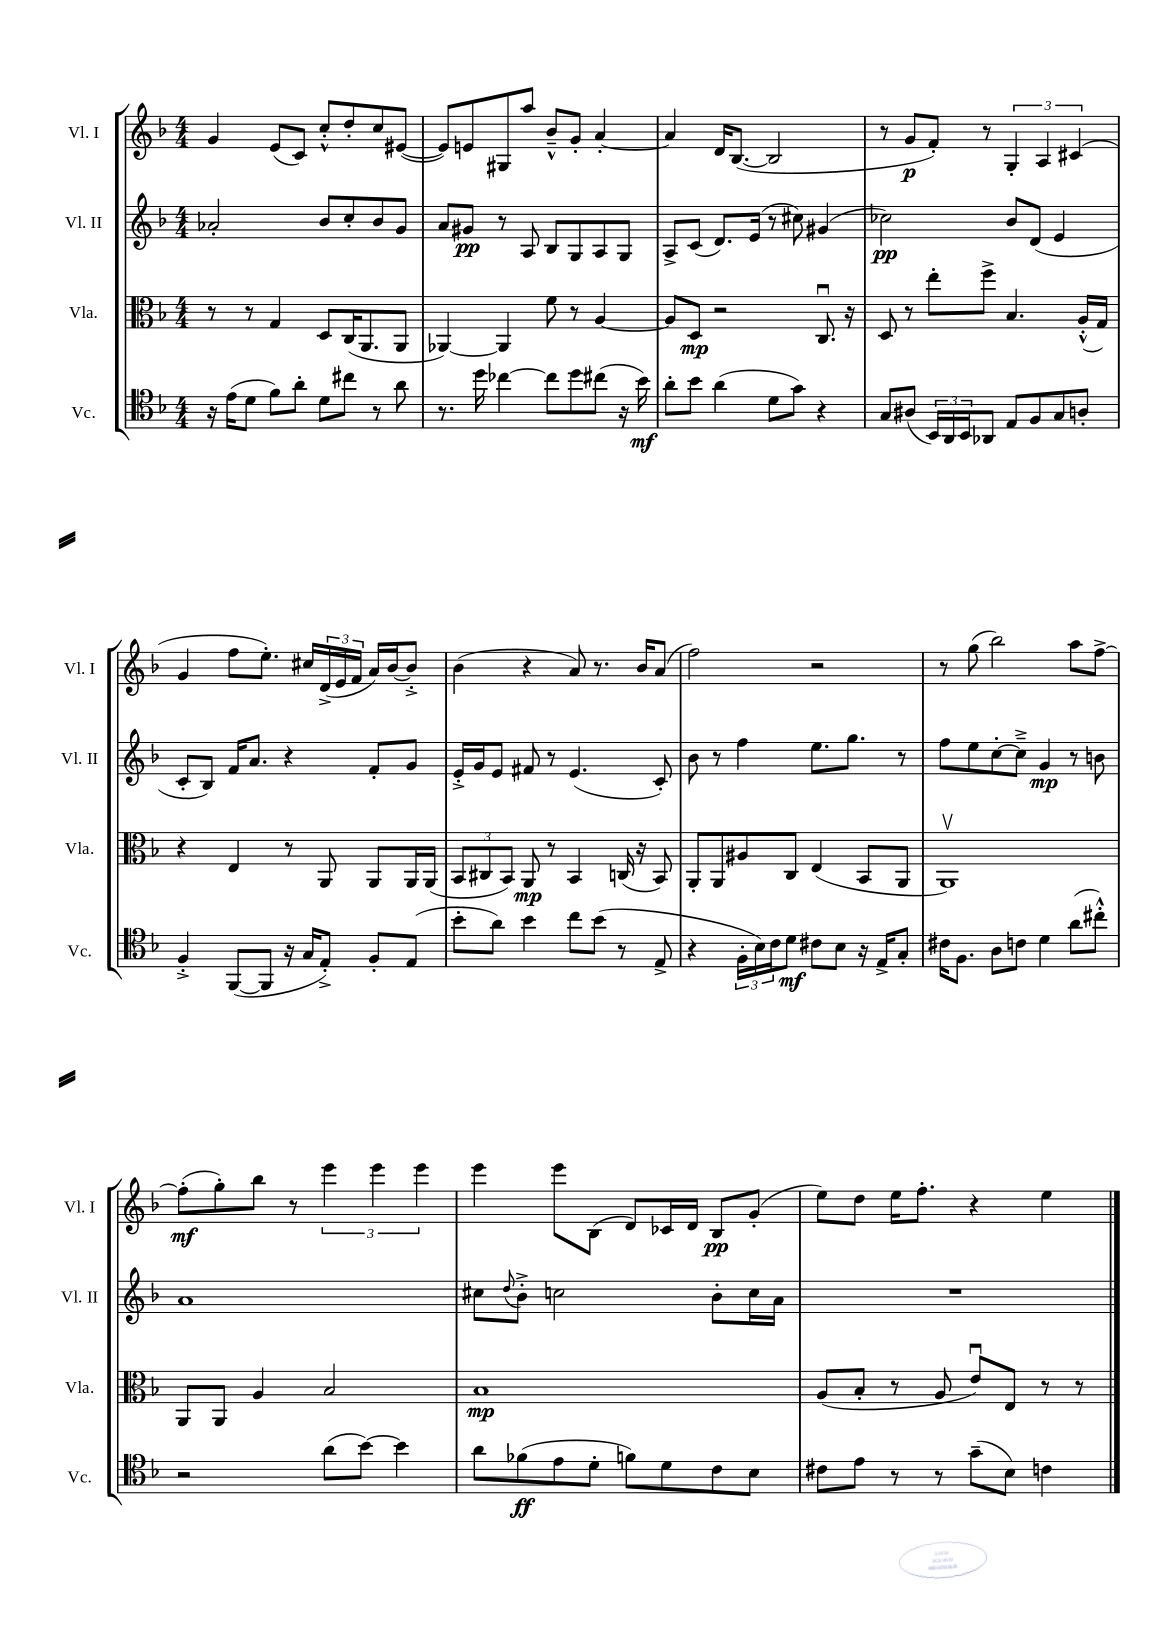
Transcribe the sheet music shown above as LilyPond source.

<<
\new StaffGroup <<
\new Staff = "s0" \with { instrumentName = "Vl. I" shortInstrumentName = "Vl. I" } {
    \clef treble \key f \major \numericTimeSignature \time 4/4
    g'4 e'8( c'8) c''8-.-^ d''8-. c''8 eis'8~( |
    eis'8) e'8 gis8 a''8 bes'8---^ g'8-. a'4~-. |
    a'4 d'16 bes8.~( bes2 |
    r8 g'8\p f'8-.) r8 \tuplet 3/2 { g4-. a4 cis'4( } |
    g'4 f''8 e''8.-.) cis''16 \tuplet 3/2 { d'16->( e'16 f'16 } a'16) bes'16~ bes'8-.-> |
    bes'4( r4 a'8) r8. bes'16 a'8( |
    f''2) r2 |
    r8 g''8( bes''2) a''8 f''8~-> |
    f''8-.\mf( g''8-.) bes''8 r8 \tuplet 3/2 { e'''4 e'''4 e'''4 } |
    e'''4 e'''8 bes8( d'8) ces'16 d'16 bes8\pp g'8-.( |
    e''8) d''8 e''16 f''8.-. r4 e''4 \bar "|." |
}
\new Staff = "s1" \with { instrumentName = "Vl. II" shortInstrumentName = "Vl. II" } {
    \clef treble \key f \major \numericTimeSignature \time 4/4
    aes'2-. bes'8 c''8-. bes'8 g'8 |
    a'8 gis'8\pp r8 a8 bes8 g8 a8 g8 |
    a8-> c'8( d'8.) e'16( r8 cis''8) gis'4( |
    ces''2\pp) bes'8 d'8( e'4 |
    c'8-. bes8) f'16 a'8. r4 f'8-. g'8 |
    e'16-.-> g'16 e'8 fis'8 r8 e'4.( c'8-.) |
    bes'8 r8 f''4 e''8. g''8. r8 |
    f''8 e''8 c''8~-. c''8---> g'4\mp r8 b'8 |
    a'1 |
    cis''8 \appoggiatura { d''8 } bes'8-.-> c''2 bes'8-. c''16 a'16 |
    R1 \bar "|." |
}
\new Staff = "s2" \with { instrumentName = "Vla." shortInstrumentName = "Vla." } {
    \clef alto \key f \major \numericTimeSignature \time 4/4
    r8 r8 g4 d8 c16( a,8. a,8 |
    aes,4~) aes,4 f'8 r8 a4~ |
    a8 d8\mp r2 c8.\downbow r16 |
    d8 r8 e''8-. f''8-> bes4. a16-.-^( g16) |
    r4 e4 r8 a,8 a,8 a,16 a,16( |
    \tuplet 3/2 { bes,8 cis8 bes,8) } a,8\mp r8 bes,4 c16( r16 bes,8) |
    a,8-. a,8 ais8 c8 e4( bes,8 a,8 |
    a,1\upbow) |
    a,8 a,8 a4 bes2 |
    bes1\mp |
    a8( bes8-. r8 a8 e'8\downbow) e8 r8 r8 \bar "|." |
}
\new Staff = "s3" \with { instrumentName = "Vc." shortInstrumentName = "Vc." } {
    \clef tenor \key f \major \numericTimeSignature \time 4/4
    r16 e'16( d'8 f'8) a'8-. d'8 cis''8 r8 a'8 |
    r8. d''16 ces''4~ ces''8 d''8 cis''8( r16 bes'16\mf) |
    a'8-. bes'8 a'4( d'8 g'8) r4 |
    g8 ais8( \tuplet 3/2 { bes,16) a,16 bes,16 } aes,8 e8 f8 g8 a8-. |
    f4-.-> f,8~( f,8 r16 g16 e8-.->) f8-. e8( |
    bes'8-. a'8) bes'4 c''8 bes'8( r8 e8-> |
    r4 \tuplet 3/2 { f16-. bes16) c'16 } d'8\mf cis'8 bes8 r16 e16-> g8-. |
    cis'16 f8. a8 c'8 d'4 a'8( cis''8-.-^) |
    r2 a'8( bes'8~) bes'4 |
    a'8 fes'8\ff( e'8 d'8-. f'8) d'8 c'8 bes8 |
    cis'8 e'8 r8 r8 g'8--( bes8) c'4 \bar "|." |
}
>>
>>
\layout { \context { \Score \remove "Bar_number_engraver" } }
